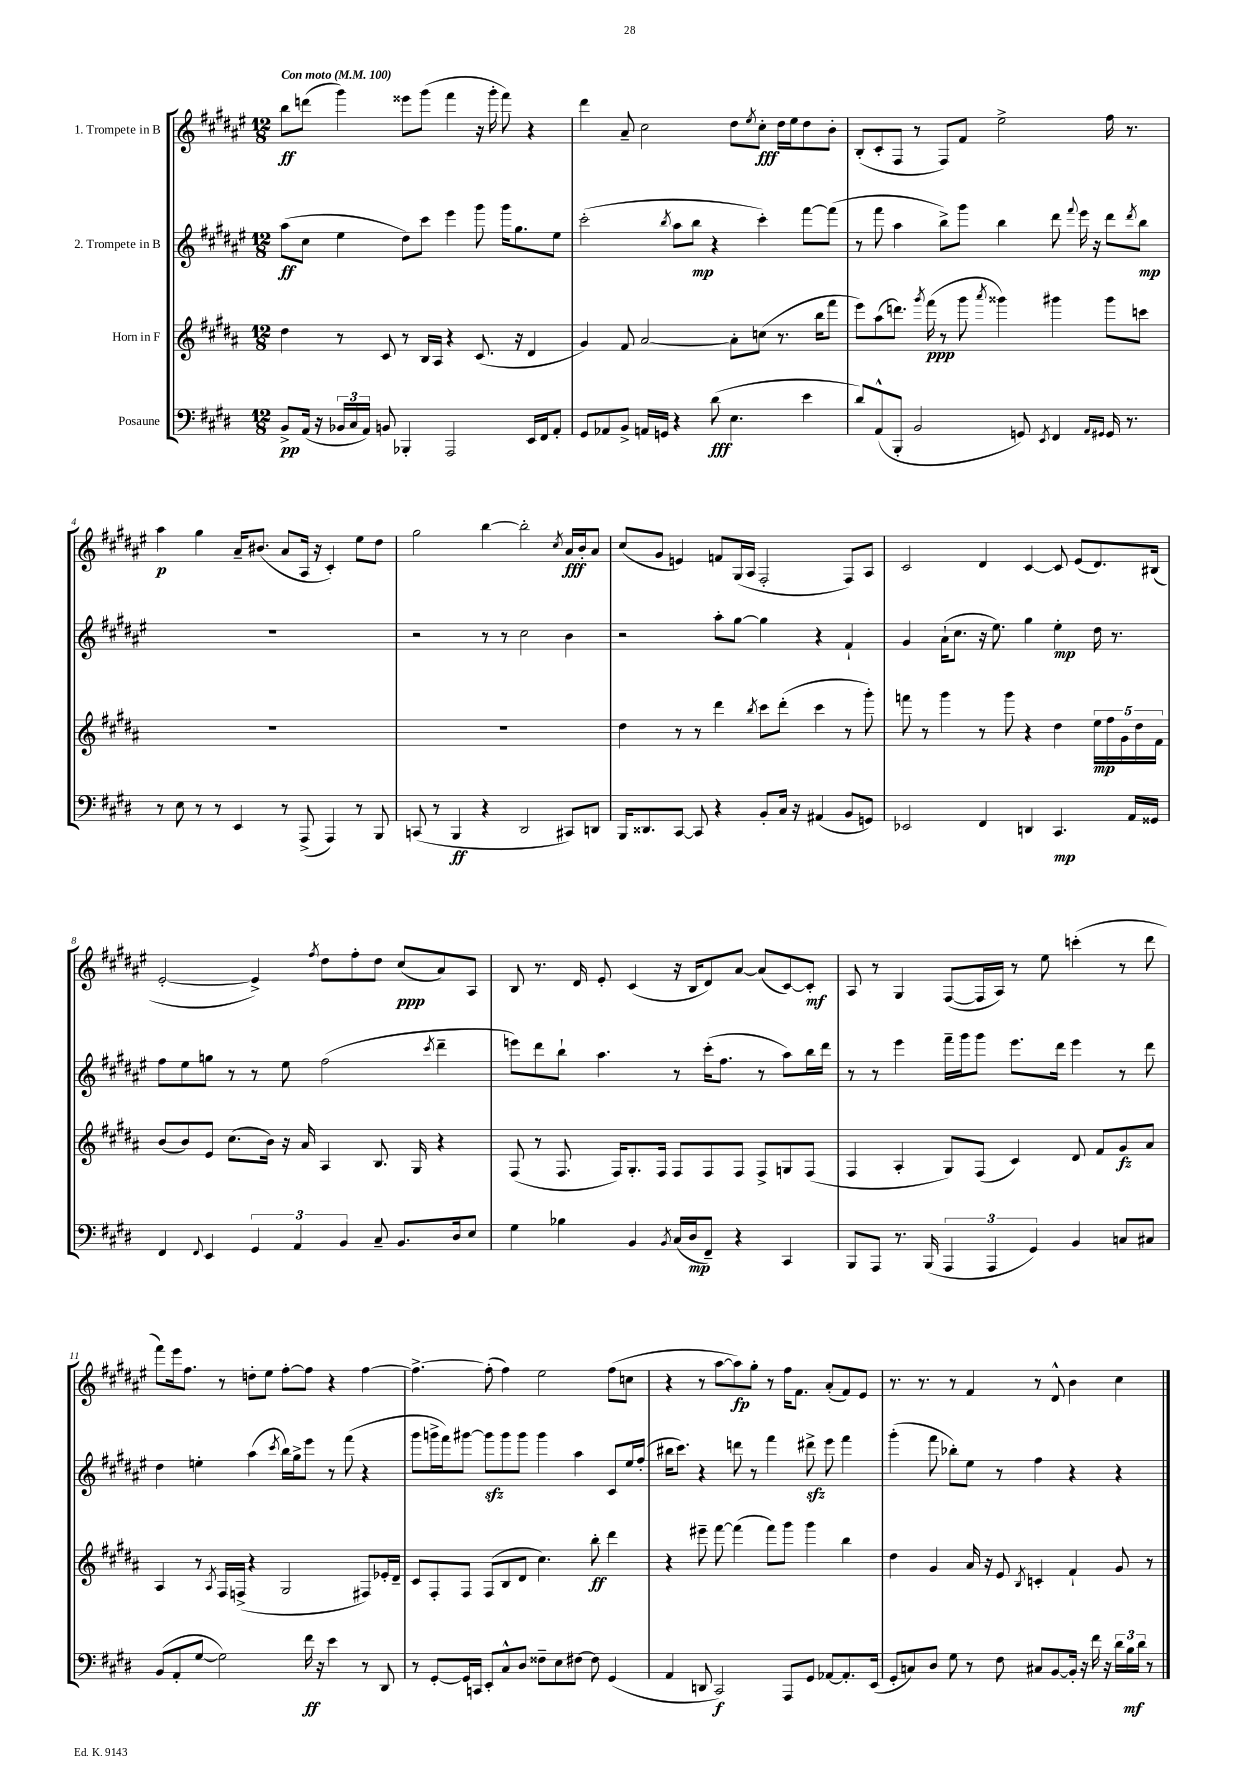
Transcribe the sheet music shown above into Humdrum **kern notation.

**kern	**kern	**kern	**kern
*staff4	*staff3	*staff2	*staff1
*clefF4	*clefG2	*clefG2	*clefG2
*k[f#c#g#d#]	*k[f#c#g#d#a#]	*k[f#c#g#d#a#e#]	*k[f#c#g#d#a#e#]
*M12/8	*M12/8	*M12/8	*M12/8
*MM100	*MM100	*MM100	*MM100
8BB^/L	4dd#\	(8aa#\L	8bb\L
(16AA/Jk	.	8cc#\J	(8ddd\J
16r	.	.	.
24BB-/LL	8r	4ee#\	4ggg#\)
24C#/	.	.	.
24AA/JJ)	.	.	.
8BB/	8c#/	.	.
4BBB-'/	8r	8dd#\L)	8eee##\L
.	16B/LL	8ccc#\J	(8ggg#\J
.	16A#/JJ	.	.
2AAA/	4r	4eee#\	4fff#\
.	(8.c#/	8ggg#\	16r
.	.	.	16ggg#'\
.	.	16ggg#\LK	8fff#\)
.	16r	8.gg#\	.
16EE/LL	4d#/	.	4r
16FF#/J	.	.	.
8AA'/J	.	8ee#\J	.
=	=	=	=
8GG#/L	4g#/)	(2ccc#'\	4ddd#\
8AA-/	.	.	.
8BB^/J	8f#/	.	8a#~/
16AA/LL	[2a#/	.	2cc#\
16GG/JJ	.	.	.
.	.	8qbb/	.
4r	.	8aa#\L	.
.	.	8bb\J	.
(8d#\	.	4r	.
4.E\	8a#'\]L	.	8dd#\L
.	.	.	8qee#/
.	(8cc\J	4ccc#'\)	8cc#'\J
.	8.r	.	16dd#\LL
.	.	.	16ee#\J
4e\	.	[8fff#\L	8dd#\
.	16bb\LK	.	.
.	8fff#\J	(8fff#\]J	8b'\J
=	=	=	=
8d#/L)	8eee\L)	8r	(8B'/L
(8AA^^/	(8aa#\	8fff#\	8c#'/
8BBB'/J	8.ddd\J)	4aa#\	8F#/J
2BB/	.	.	8r
.	8qggg#/	.	.
.	(16fff#\	.	.
.	8r	8bb^\L)	8F#/L)
.	8ggg#\	8ggg#\J	8f#/J
.	8qaaa#/	.	.
.	4ggg##\)	4bb\	2ee#^\
8GG/)	.	.	.
8qEE/	.	.	.
4FF#/	4ggg#\	8ddd#\	.
.	.	8qqfff#/	.
.	.	16eee#\	.
.	.	16r	.
16qqAA/LL	.	.	.
16qqGG#/JJ	.	.	.
16GG#/	8ggg#\L	8ddd#\L	16ff#\
8.r	.	.	8.r
.	.	8qddd#/	.
.	8ccc\J	8bb\J	.
=	=	=	=
8r	1.r	1.r	4aa#\
8E\	.	.	.
8r	.	.	4gg#\
8r	.	.	.
4EE/	.	.	16a#~/LK
.	.	.	(8.b#/J
8r	.	.	8a#/L
(8AAA^/	.	.	16A#/Jk
.	.	.	16r
4AAA/)	.	.	4c#'/)
8r	.	.	8ee#\L
8BBB/	.	.	8dd#\J
=	=	=	=
(8CC/	1.r	2r	2gg#\
8r	.	.	.
4BBB/	.	.	.
4r	.	8r	[4bb\
.	.	8r	.
2DD#/	.	2cc#\	2bb'\]
.	.	.	8qcc#/
8CC#/L)	.	4b\	16a#/LL
.	.	.	16b'/J
8DD/J	.	.	8a#/J
=	=	=	=
16BBB/LK	4dd#\	2r	(8cc#/L
8.DD##/	.	.	.
.	.	.	8g#/J
[8CC#/J	8r	.	4e/)
8CC#/]	8r	.	.
4r	4ddd#\	8aa#'\L	8f/L
.	.	[8gg#\J	(16G#/L
.	.	.	16A#/JJ
.	8qbb/	.	.
8BB'/L	8ccc#\L	4gg#\]	2F#'/
16C#/Jk	(8ddd#'\J	.	.
16r	.	.	.
(4AA#/	4ccc#\	4r	.
8BB/L	8r	4f#`/	8F#/L)
8GG/J)	8ggg#'\)	.	8A#/J
=	=	=	=
2EE-/	8fff\	4g#/	2c#/
.	8r	.	.
.	4ggg#\	(16a#`\LK	.
.	.	8.cc#\J	.
4FF#/	8r	16r	4d#/
.	.	8.ee#\)	.
.	8ggg#\	.	.
4DD/	4r	4gg#\	[4c#/
4.CC#/	4dd#\	4ee#'\	8c#/]
.	.	.	(8e#/L
.	20ee\LL	16dd#\	8.d#/)
.	20ff#\	.	.
.	.	8.r	.
.	20g#\	.	.
16AA/LL	.	.	.
.	20dd#\	.	.
16GG##/JJ	.	.	(16B#/Jk
.	20f#\JJ	.	.
=	=	=	=
4FF#/	(8b/L	8ff#\L	[2e#'/
.	8b/)	8ee#\	.
8qqFF#/	.	.	.
4EE/	8e/J	8gg\J	.
.	(8.cc#\L	8r	.
6GG#/	.	8r	4e#^/])
.	16b\Jk)	.	.
.	16r	8ee#\	.
6AA/	.	.	.
.	16a#/	.	.
.	.	.	8qff#/
.	4A#/	(2ff#\	8dd#\L
6BB/	.	.	.
.	.	.	8ff#'\
8C#~/	8.B/	.	8dd#\J
8.BB/L	.	.	(8cc#/L
.	16G#/	.	.
.	.	8qccc#/	.
.	4r	4ddd#~\	8a#/)
16D#/k	.	.	.
8E/J	.	.	8A#/J
=	=	=	=
4G#\	(8F#/	8eee\L)	8B/
.	8r	8ddd#\	8.r
4B-\	8.F#/	8bb`\J	.
.	.	.	16d#/
.	.	4.aa#\	8e#'/
.	16F#/LK)	.	.
4BB/	8.G#'/	.	(4c#/
.	16F#/Jk	.	.
8qBB/	.	.	.
(16C#/LL	8F#/L	8r	16r
16D#/J	.	.	16B/LK
8FF#~/J)	8F#/	(16ccc#'\LK	8d#/)
.	.	8.ff#\J	.
4r	8F#/J	.	[8a#/J
.	8F#^/L	8r	(8a#/]L
4CC#/	8G/	8aa#\L)	[8c#/)
.	(8F#/J	16bb\L	8c#'/]J
.	.	16ddd#\JJ	.
=	=	=	=
8BBB/L	4F#/	8r	8A#/
8AAA/J	.	8r	8r
8.r	4A#'/	4eee#\	4G#/
(16BBB/	.	.	.
6AAA/	8G#/L)	16fff#~\LL	([8F#/L
.	.	16ggg#\J	.
.	(8F#/J	8ggg#\J	16F#/]L
6AAA/	.	.	.
.	.	.	16A#/JJ)
.	4c#/)	8.eee#\L	8r
6GG#/)	.	.	.
.	.	.	8ee#\
.	.	16ddd#\Jk	.
4BB/	8d#/	4eee#\	(4ccc'\
.	8f#/L	.	.
8C/L	8g#/	8r	8r
8C#/J	8a#/J	8ddd#\	8ddd#\
=	=	=	=
(8BB/L	4A#/	4dd#\	8fff#\L)
8AA'/	.	.	16eee#\k
.	.	.	8.ff#\J
[8G#/J	8r	4ee'\	.
.	8qA#/	.	.
2G#\])	16F#/LL	.	8r
.	(16F^/JJ	.	.
.	4r	(4aa#\	8dd'\L
.	.	.	8ee#\J
.	.	8qccc#/	.
.	2G#/	16bb\LL)	[8ff#'\L
.	.	16gg#^\J	.
16f#\	.	8eee#\J	8ff#\]J
16r	.	.	.
4e\	.	8r	4r
.	.	(8fff#\	.
8r	8F#/L)	4r	[4ff#\
8DD#/	16e-'/L	.	.
.	16d#~/JJ	.	.
=	=	=	=
8r	8c#/L	8ggg#\L	4.ff#^\_
[8GG#'/L	8F#'/	16ggg^\L	.
.	.	16fff#\J)	.
16GG#/]L	8F#/J	[8ggg#\J	.
16CC/JJ	.	.	.
8EE'/L	(8F#/L	8ggg#\]L	(8ff#'\]
8C#^^/	8B/	8ggg#\	4ff#\)
8D#/J	8d#/J	8ggg#\J	.
8F##~\L	4.cc#\)	4ggg#\	2ee#\
8E\	.	.	.
[8F#\J	.	4aa#\	.
8F#\]	8bb'\	.	.
(4GG#/	4ddd#\	8c#/L	(8ff#\L
.	.	16ee#/L	8cc\J
.	.	(16ff#'/JJ	.
=	=	=	=
4AA/	4r	16bb#\LK	4r
.	.	8.ccc#\J)	.
8DD/	8eee#~\	4r	8r
2CC#/)	[8fff#\	.	[8aa#\L
.	(4fff#\]	8ddd\	8aa#\])
.	.	8r	8gg#'\J
.	8fff#\L)	4fff#\	8r
8AAA/L	8ggg#\J	.	16ff#\LK
.	.	.	8.f#\J
8GG#/J	4ggg#\	8ddd#^\	.
[8AA-/L	.	8eee#\	(8a#'/L
8.AA-'/]	4bb\	4fff#\	8f#/)
.	.	.	8e#/J
(16EE/Jk	.	.	.
=	=	=	=
8GG#'/L	4dd#\	(4ggg#'\	8.r
8C/)	.	.	.
.	.	.	8.r
8D#/J	4g#/	8fff#\	.
8G#\	.	8bb-'\L)	8r
8r	16a#/	8ee#\J	4f#/
.	16r	.	.
8F#\	8e/	8r	.
.	8qB/	.	.
8C#/L	4c'/	4ff#\	8r
[8BB/	.	.	8d#^^/
16BB'/]Jk	4f#`/	4r	4b\
16r	.	.	.
16f#\	.	.	.
16r	.	.	.
24d#\LL	8g#/	4r	4cc#\
24B\	.	.	.
24d#\JJ	.	.	.
8r	8r	.	.
==	==	==	==
*-	*-	*-	*-
